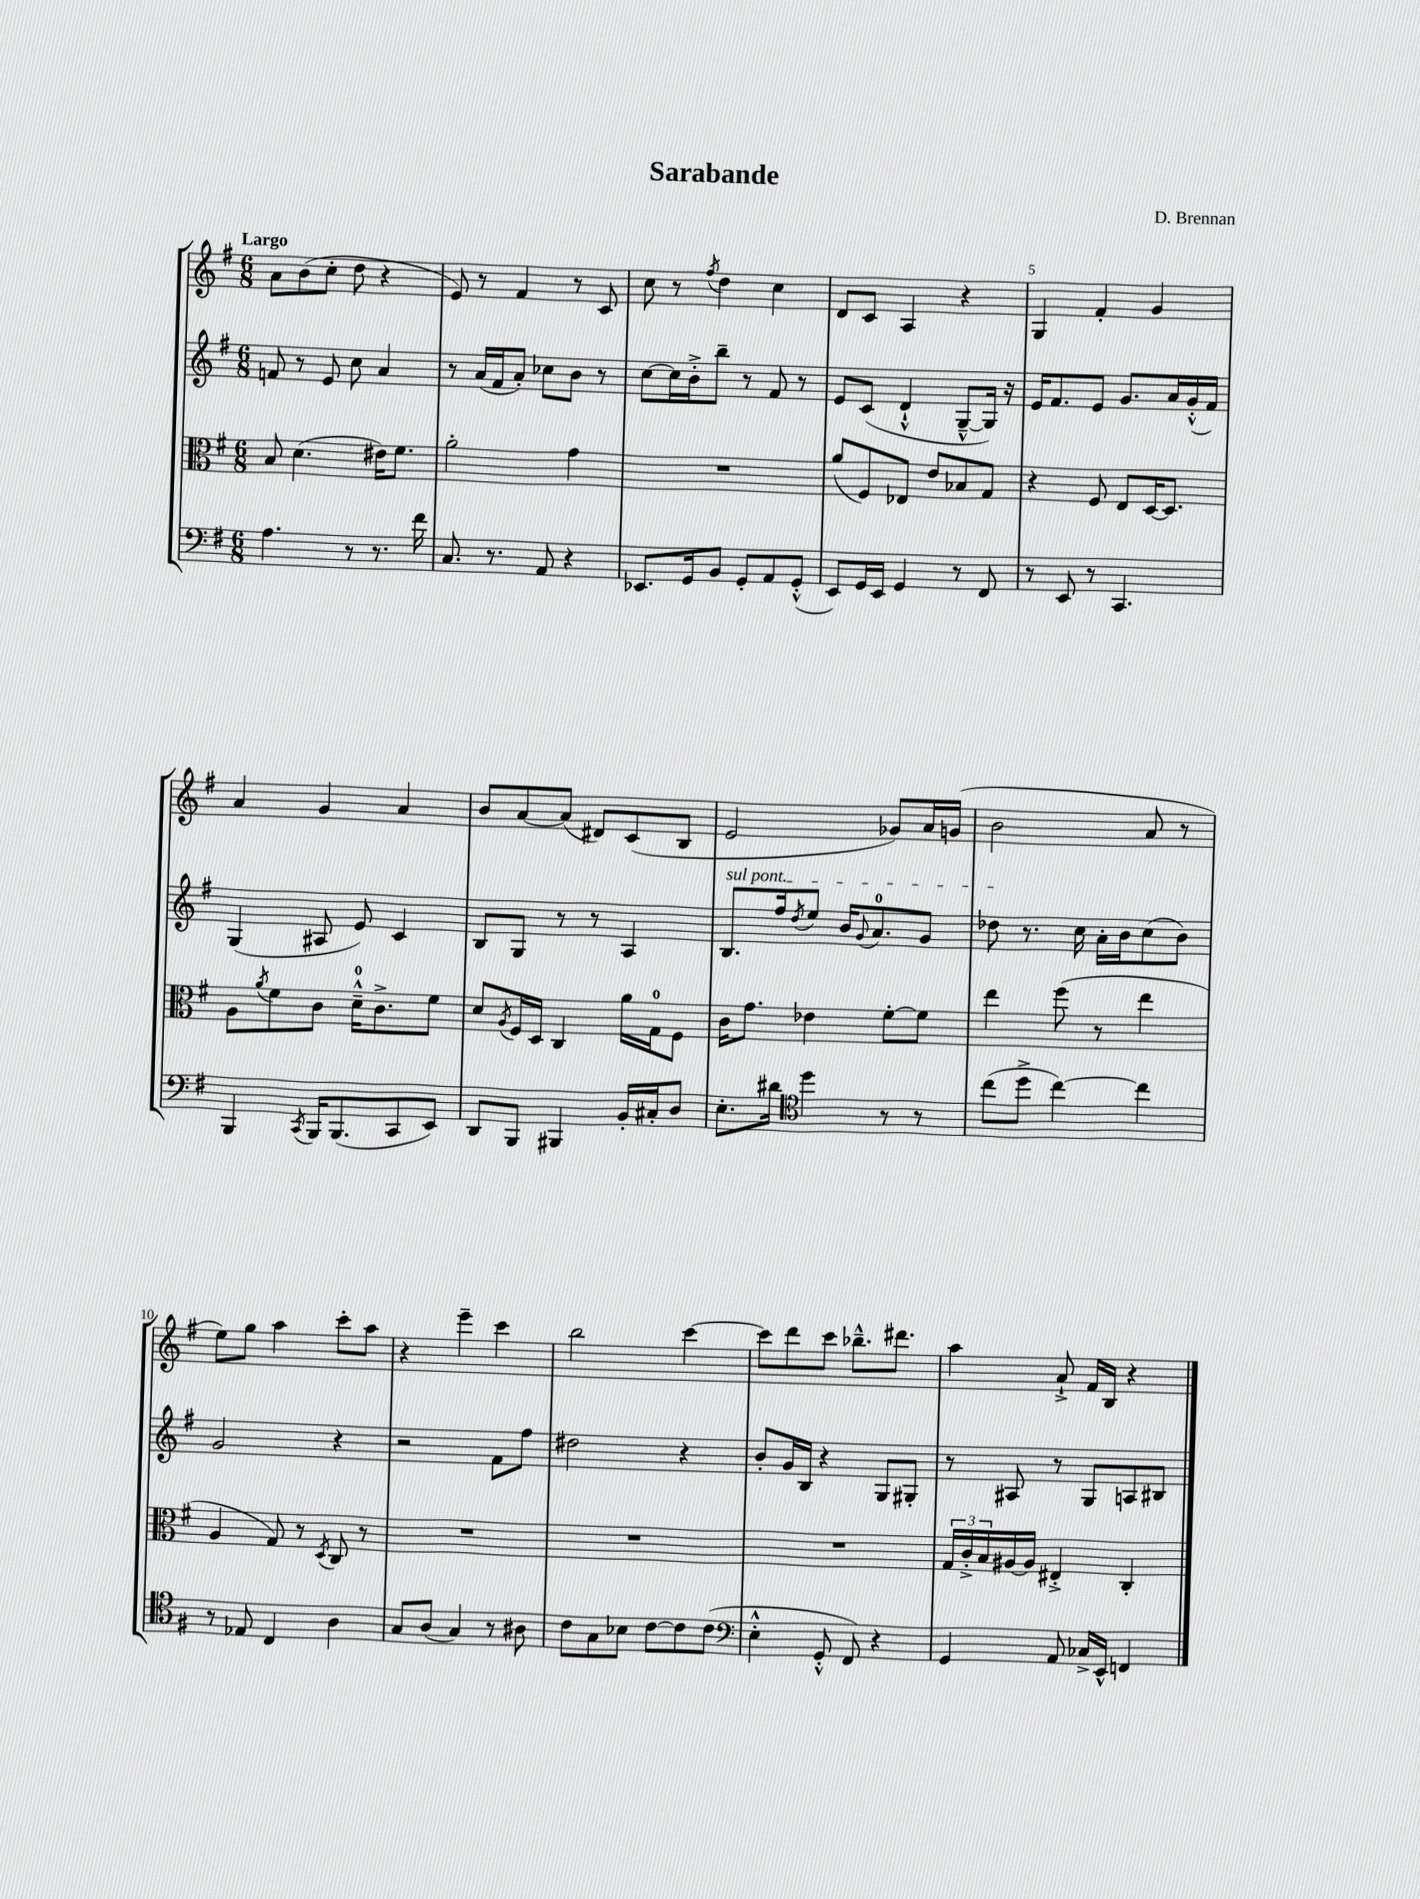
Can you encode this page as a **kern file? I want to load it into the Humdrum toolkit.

**kern	**kern	**kern	**kern
*staff4	*staff3	*staff2	*staff1
*clefF4	*clefC3	*clefG2	*clefG2
*k[f#]	*k[f#]	*k[f#]	*k[f#]
*M6/8	*M6/8	*M6/8	*M6/8
4.A	8B	8f	8a
.	(4.d	8r	(8b
.	.	8e	8cc'
8r	.	8cc	8dd
8.r	16e#)	4a	4r
.	8.f#	.	.
16f#	.	.	.
=	=	=	=
8.C	2a'	8r	8e)
.	.	(16a	8r
8.r	.	16f#	.
.	.	8a')	4f#
8AA	.	8cc-	.
4r	4g	8b	8r
.	.	8r	8c
=	=	=	=
8.EE-	2.r	[8cc	8cc
.	.	16cc]	8r
16GG	.	16b'^	.
.	.	.	8qff#
8BB	.	8bb~	4dd
8GG'	.	8r	.
8AA	.	8f#	4cc
(8GG'^^	.	8r	.
=	=	=	=
8EE)	(8a	8e	8d
16GG	8F#)	(8c	8c
16EE	.	.	.
4GG	8E-	4d`^^	4A
.	8e	.	.
8r	8B-	[8G~^^	4r
8FF#	8G	16G])	.
.	.	16r	.
=	=	=	=
8r	4r	16e	4G
.	.	8.f#	.
8EE	.	.	.
8r	8F#	8e	4f#'
4.CC	8E	8.g	.
.	[16D	.	4g
.	8.D]	16a	.
.	.	(16g'^^	.
.	.	16f#)	.
=	=	=	=
4BBB	8A	(4G	4a
.	8qa	.	.
.	8f#	.	.
8qCC	.	.	.
16BBB	8c	8A#	4g
(8.BBB	.	.	.
.	16d~^^	8e)	.
.	8.c^	.	.
8CC	.	4c	4a
8EE)	8f#	.	.
=	=	=	=
8DD	8d	8B	8b
.	8qA	.	.
8BBB	16F#	8G	[8a
.	16D	.	.
4BBB#	4C	8r	(8a]
.	.	8r	8d#)
16BB'	16a	4A	(8c
16C#'	16G	.	.
8D	8F#	.	8B
=	=	=	=
8.E'	16c	8.B	2e
.	8.g	.	.
16d#	.	16ff#	.
*clefC4	*	*	*
.	.	8qdd	.
4dd	4e-	8ee	.
.	.	16b	.
.	.	8qqg	.
.	.	8.a	.
8r	[8f#'	.	8g-)
8r	8f#]	8g	16a
.	.	.	(16g
=	=	=	=
(8cc	4ee	8dd-	2b
8dd^	.	8.r	.
[4cc)	(8ff#	.	.
.	.	16cc	.
.	8r	16a'	.
.	.	16b	.
4cc]	4ee	(8cc	8a
.	.	8b)	8r
=	=	=	=
8r	4A	2g	8ee)
8E-	.	.	8gg
4C	8G)	.	4aa
.	8r	.	.
.	8qD	.	.
4A	8C	4r	8ccc'
.	8r	.	8aa
=	=	=	=
8G	2.r	2r	4r
(8A	.	.	.
4G)	.	.	4eee~
8r	.	8f#	4ccc
8A#	.	8ff#	.
=	=	=	=
8c	2.r	2dd#	2bb
8G	.	.	.
8B-	.	.	.
[8c	.	.	.
8c]	.	4r	[4ccc
(8c	.	.	.
=	=	=	=
*clefF4	*	*	*
4E'^^	2.r	8b'	8ccc]
.	.	16g	8ddd
.	.	16B	.
8GG'^^	.	4r	8ccc
8FF#)	.	.	8.bb-~^^
4r	.	8G	.
.	.	.	8.ddd#
.	.	8G#'	.
=	=	=	=
4GG	24G	8r	4aa
.	24c'^	.	.
.	24B	.	.
.	[16A#	8A#	.
.	16A#]	.	.
8AA	4E#'^	8r	8a`^
16C-^	.	8G	16f#
16EE^^	.	.	16B
4FF	4C'	8A	4r
.	.	8B#	.
==	==	==	==
*-	*-	*-	*-
